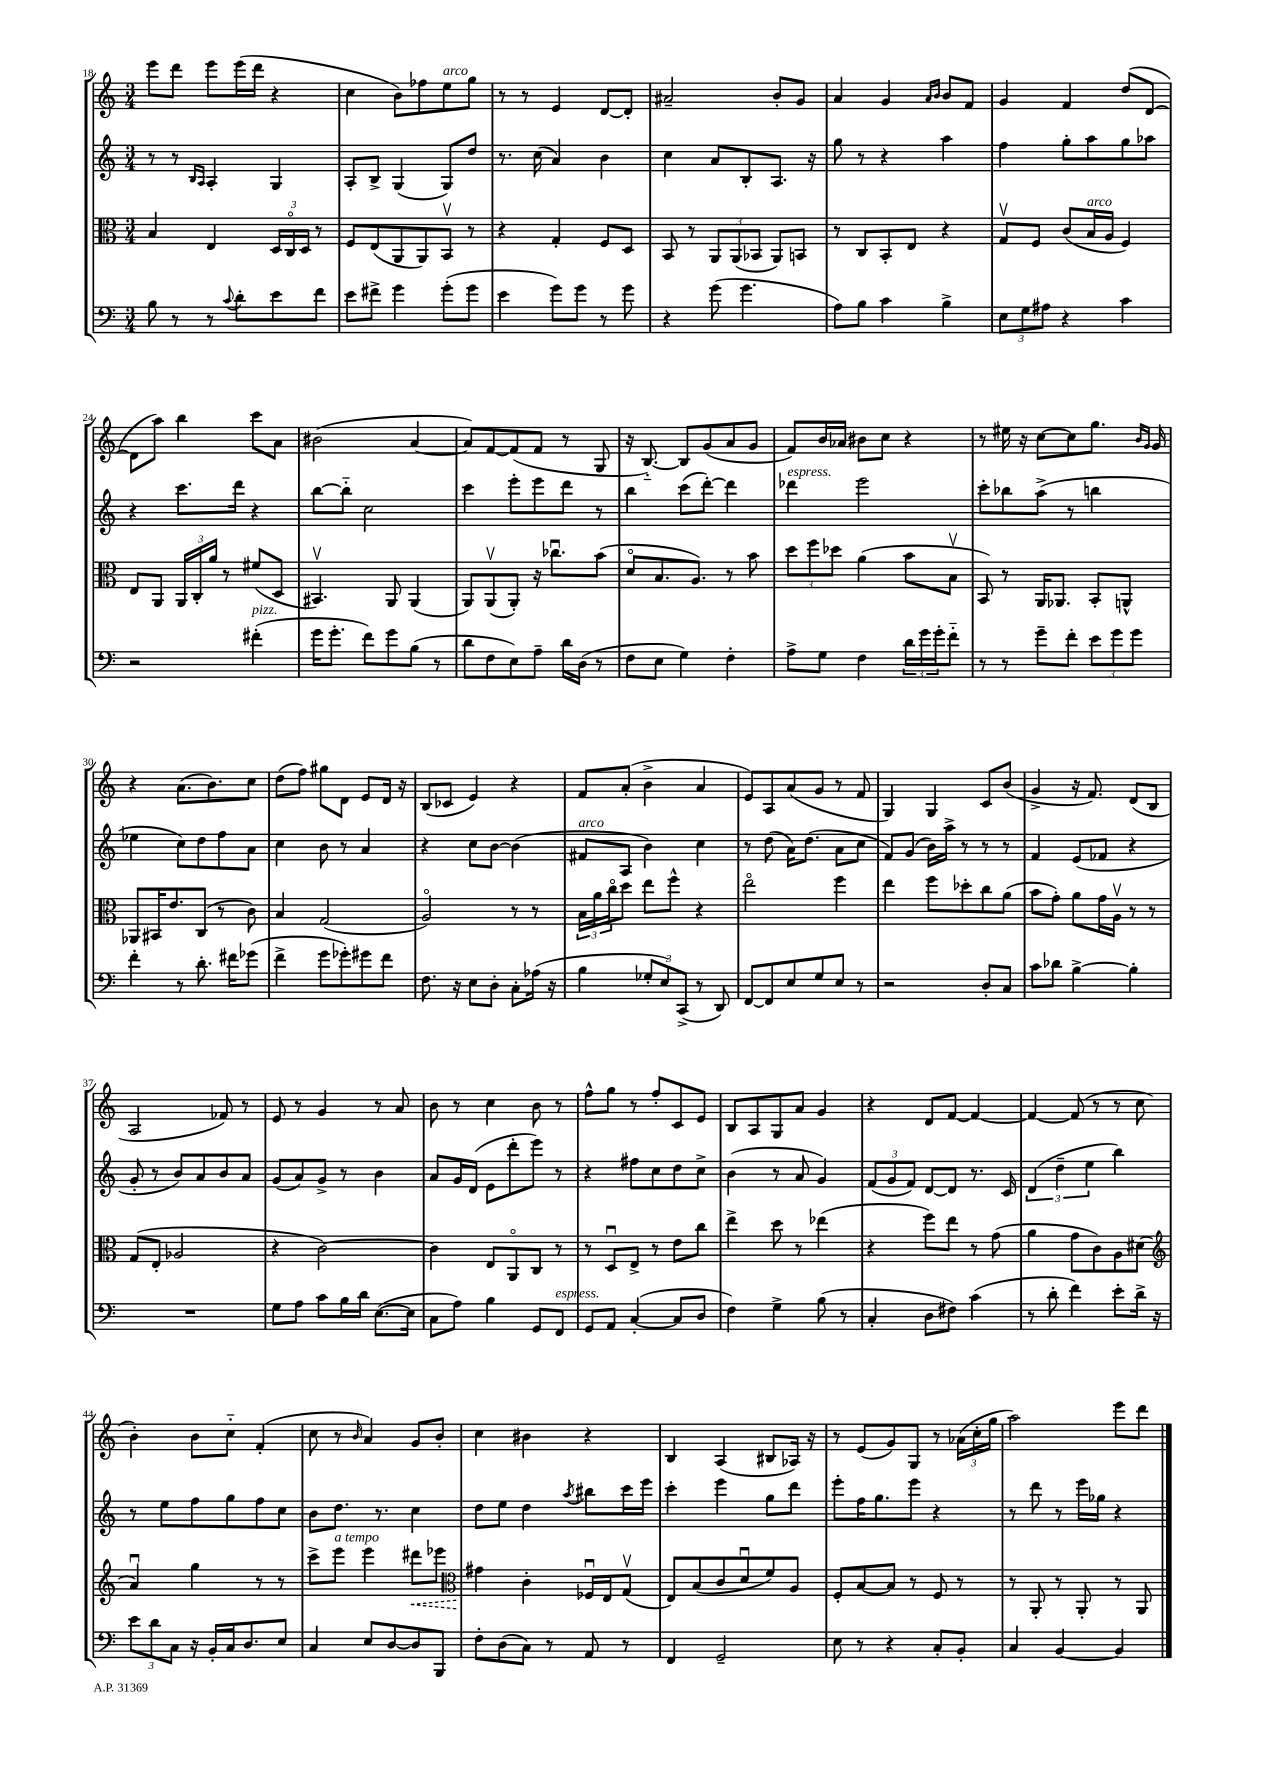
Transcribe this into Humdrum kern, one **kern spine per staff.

**kern	**kern	**dynam	**kern	**kern
*part4	*part3	*part3	*part2	*part1
*staff4	*staff3	*staff3	*staff2	*staff1
*clefF4	*clefC3	*	*clefG2	*clefG2
*k[]	*k[]	*	*k[]	*k[]
*M3/4	*M3/4	*	*M3/4	*M3/4
=18	=18	=18	=18	=18
8B\	4B/	.	8r	8eee\L
8r	.	.	8r	8ddd\J
.	.	.	16qqB/LL	.
.	.	.	16qqA/JJ	.
8r	4E/	.	4A'/	8eee\L
8qqc/	.	.	.	.
8d'\L	.	.	.	(16eee\L
.	.	.	.	16ddd\JJ
8e\	24D/LL	.	4G/	4r
.	24C/	.	.	.
.	24D/JJ	.	.	.
8f\J	8r	.	.	.
=19	=19	=19	=19	=19
8e\L	8F/L	.	8A'/L	4cc\
8f#X^\J	(8E/	.	8B^/J	.
4g\	8AA/	.	(4G/	8b\L)
.	8AA/)	.	.	8ff-X\
!	!	!	!	!LO:TX:a:i:t=arco
(8g'\L	8BBv/J	.	8G/L)	8ee\
8g\J	8r	.	8dd/J	8gg\J
=20	=20	=20	=20	=20
4e\	4r	.	8.r	8r
.	.	.	.	8r
.	.	.	(16cc\	.
8g\L)	4G'/	.	4a/)	4e/
8g\J	.	.	.	.
8r	8F/L	.	4b\	[8d/L
8g\	8D/J	.	.	8d'/J]
=21	=21	=21	=21	=21
4r	8BB/	.	4cc\	2a#X~/
.	8r	.	.	.
(8g\	12AA/L	.	8a/L	.
.	(12AA/	.	.	.
4.g\	.	.	8B'/	.
.	12BB-X/J	.	.	.
.	8AA/L)	.	8.A/J	8b'/L
.	8BBn/J	.	.	8g/J
.	.	.	16r	.
=22	=22	=22	=22	=22
8A\L)	8r	.	8gg\	4a/
8B\J	8C/L	.	8r	.
4c\	8BB'/	.	4r	4g/
.	8E/J	.	.	.
.	.	.	.	16qqa/LL
.	.	.	.	16qqb/JJ
4B^\	4r	.	4aa\	8b/L
.	.	.	.	8f/J
=23	=23	=23	=23	=23
12E\L	8Gv/L	.	4ff\	4g/
12G\	.	.	.	.
.	8F/J	.	.	.
12A#X\J	.	.	.	.
4r	(8c/L	.	8gg'\L	4f/
!	!LO:TX:a:i:t=arco	!	!	!
.	16B/L	.	8aa\	.
.	16A/JJ	.	.	.
4c\	4F/)	.	8gg\	(8dd/L
.	.	.	8aa-X\J	[8d/J
!!LO:LB:g=z
=24	=24	=24	=24	=24
2r	8E/L	.	4r	8d\L]
.	8AA/J	.	.	8aa\J)
.	24AA/LL	.	8.ccc\L	4bb\
.	24C'/	.	.	.
.	24a/JJ	.	.	.
.	8r	.	.	.
.	.	.	16ddd\Jk	.
!LO:TX:a:i:t=pizz.	!	!	!	!
(4f#X'\	(8f#X/L	.	4r	8ccc\L
.	8D/J	.	.	8a\J
=25	=25	=25	=25	=25
16g\KL	4.BB#Xv/)	.	[8bb\L	(2b#X\
8.g'\J	.	.	.	.
.	.	.	8bb\J]	.
8f\L)	.	.	2cc\	.
8g\	8AA/	.	.	.
(8B\J	(4AA/	.	.	[4a/
8r	.	.	.	.
=26	=26	=26	=26	=26
8d\L	8AA/L)	.	4ccc\	8a/L])
8F\	(8AAv/	.	.	[8f/
8E\)	8AA'/J)	.	8eee'\L	(8f/]
8A~\J	16r	.	8eee\	8f/J
.	8.cc-Xu\L	.	.	.
16d\LL	.	.	8ddd\J	8r
(16D\JJ	.	.	.	.
8r	(8b\J	.	8r	8G/
=27	=27	=27	=27	=27
8F\L	8d/L	.	4bb\	16r
.	.	.	.	[8.B/)
8E\J	8.B/	.	.	.
4G\)	.	.	(8ccc\L	8B/L]
.	8.A/J)	.	.	.
.	.	.	[8ddd'\J)	(8g/
4F'\	8r	.	4ddd\]	8a/
.	8b\	.	.	8g/J
=28	=28	=28	=28	=28
!	!	!	!LO:TX:a:i:t=espress.	!
8A^\L	12dd\L	.	4ddd-X\	8f/L)
.	12ff\	.	.	.
8G\J	.	.	.	16b/L
.	12dd-X\J	.	.	.
.	.	.	.	16a-X/JJ
4F\	(4a\	.	2eee\	8b#X\L
.	.	.	.	8cc\J
24d\LL	8b\L	.	.	4r
24g\	.	.	.	.
24g'\J	.	.	.	.
8f\J	8Bv\J	.	.	.
=29	=29	=29	=29	=29
8r	8BB/)	.	8ccc'\L	8r
8r	8r	.	8bb-X\	16ee#X\
.	.	.	.	16r
8g~\L	16AA/KL	.	(8aa^\J	[8cc\L
.	8.AA-X/J	.	.	.
8f'\J	.	.	8r	8cc\]
12e\L	8BB'/L	.	4bbn\	8.gg\J
12g\	.	.	.	.
.	8AAn^^/J	.	.	.
12g\J	.	.	.	.
.	.	.	.	16qqb/LL
.	.	.	.	16qqg/JJ
.	.	.	.	16g/
!!LO:LB:g=z
=30	=30	=30	=30	=30
4f'\	8AA-X/L	.	4ee-X\	4r
.	16BB#X/K	.	.	.
.	8.e/	.	.	.
8r	.	.	8cc\L)	(8.a\L
8.d'\	(8C/J	.	8dd\	.
.	.	.	.	8.b\)
.	8r	.	8ff\	.
16f#X\KL	.	.	.	.
(8g-X\J	8c\)	.	8a\J	8cc\J
=31	=31	=31	=31	=31
4f^\	4B/	.	4cc\	(8dd\L
.	.	.	.	8ff\J)
8g\L	(2G/	.	8b\	8gg#X\L
8g-X'\)	.	.	8r	8d\J
8g#X\	.	.	4a/	8e/L
8f\J	.	.	.	16d/Jk
.	.	.	.	16r
=32	=32	=32	=32	=32
8.F\	2A/)	.	4r	(8B/L
.	.	.	.	8c-X/J
16r	.	.	.	.
8E\L	.	.	8cc\L	4e/)
8D'\J	.	.	[8b\J	.
8C'\L	8r	.	(4b\]	4r
(16A-X\Jk	8r	.	.	.
16r	.	.	.	.
=33	=33	=33	=33	=33
!	!	!	!LO:TX:a:i:t=arco	!
4B\	24B\LL	.	8f#X/L	8f/L
.	24a\	.	.	.
.	24cc\J	.	.	.
.	8dd\J	.	8A/J	(8a'/J
12G-X'/L	8ee\L	.	4b\)	4b^\
12E/)	.	.	.	.
.	8ff^^\J	.	.	.
(12CC^/J	.	.	.	.
8r	4r	.	4cc\	4a/
8DD/)	.	.	.	.
=34	=34	=34	=34	=34
[8FF/L	2ee\	.	8r	8e/L)
8FF/]	.	.	(8dd\	8A/
8E/	.	.	16a\KL)	(8a/
.	.	.	(8.dd\J	.
8G/	.	.	.	8g/J
8E/J	4ff\	.	8a\L	8r
8r	.	.	8cc\J	8f/
=35	=35	=35	=35	=35
2r	4ee\	.	8f/L)	4G/)
.	.	.	(8g/J	.
.	8ff\L	.	16b\LL)	4G/
.	.	.	16aa^\JJ	.
.	8dd-X'\	.	8r	.
8D'/L	8cc\	.	8r	8c/L
8C/J	(8a\J	.	8r	(8b/J
=36	=36	=36	=36	=36
8c\L	8b\L	.	4f/	4g^/
8d-X\J	8g'\J)	.	.	.
[4B^\	8a\L	.	(8e/L	16r
.	.	.	.	8.f/)
.	16g\L	.	8f-X/J	.
.	16Av\JJ	.	.	.
4B'\]	8r	.	4r	(8d/L
.	8r	.	.	8B/J
!!LO:LB:g=z
=37	=37	=37	=37	=37
2.r	(8G/L	.	8g'/	2A/
.	8E'/J	.	8r	.
.	2A-X/	.	8b/L)	.
.	.	.	8a/	.
.	.	.	8b/	8f-X/)
.	.	.	8a/J	8r
=38	=38	=38	=38	=38
8G\L	4r	.	(8g/L	8e/
8A\J	.	.	8a/)	8r
8c\L	[2c\)	.	8g^/J	4g/
16B\L	.	.	8r	.
16d\JJ	.	.	.	.
([8.E\L	.	.	4b\	8r
.	.	.	.	8a/
16E\Jk]	.	.	.	.
=39	=39	=39	=39	=39
8C\L	4c\]	.	8a/L	8b\
8A\J)	.	.	16g/L	8r
.	.	.	(16d/JJ	.
4B\	8E/L	.	8e\L	4cc\
.	8AA/	.	8ddd'\	.
8GG/L	8C/J	.	8eee\J)	8b\
!LO:TX:a:i:t=espress.	!	!	!	!
8FF/J	8r	.	8r	8r
=40	=40	=40	=40	=40
8GG/L	8r	.	4r	8ff^^\L
8AA/J	8Du/L	.	.	8gg\J
([4C'/	8E^/J	.	8ff#X\L	8r
.	8r	.	8cc\	8ff'/L
8C/L]	8e\L	.	8dd\	8c/
8D/J	8cc\J	.	8cc^\J	8e/J
=41	=41	=41	=41	=41
4F\)	4ee^\	.	(4b\	8B/L
.	.	.	.	8A/
4G^\	8dd\	.	8r	8G/
.	8r	.	8a/	8a/J
(8B\	(4ee-X\	.	4g/)	4g/
8r	.	.	.	.
=42	=42	=42	=42	=42
4C'/	4r	.	(12f/L	4r
.	.	.	12g/	.
.	.	.	12f/J)	.
8D\L	8ff\L)	.	[8d/L	8d/L
8F#X\J)	8ee\J	.	8d/J]	[8f/J
(4c\	8r	.	8.r	4f/_
.	(8g\	.	.	.
.	.	.	16c/	.
=43	=43	=43	=43	=43
8r	4a\	.	(6d/	4f/_
8d'\	.	.	.	.
.	.	.	6dd~\	.
4f\)	8g\L	.	.	(8f/]
.	.	.	6ee\	.
.	8c\)	.	.	8r
8e'\L	8A\	.	4bb\)	8r
16d^\Jk	(8d#X\J	.	.	8cc\
16r	.	.	.	.
!!LO:LB:g=z
=44	=44	=44	=44	=44
*	*clefG2	*	*	*
12e\L	4au/)	.	8r	4b'\)
12d\	.	.	.	.
.	.	.	8ee\L	.
12C\J	.	.	.	.
16r	4gg\	.	8ff\	8b\L
16BB'/LL	.	.	.	.
16C/J	.	.	8gg\	8cc\J
8.D/	.	.	.	.
.	8r	.	8ff\	(4f'/
8E/J	8r	.	8cc\J	.
=45	=45	=45	=45	=45
4C/	8ccc^\L	.	8b\L	8cc\
!	!LO:TX:a:i:t=a tempo	!	!	!
.	8eee\J	.	8.dd\J	8r
.	.	.	.	16qqb/
8E/L	4eee\	.	.	4a/)
.	.	.	8.r	.
[8D/	.	.	.	.
!	!	!LO:HP:b	!	!
8D/]	8ddd#X\L	<	4cc\	8g/L
8BBB/J	8eee-X\J	.	.	8b'/J
=46	=46	=46	=46	=46
*	*clefC3	*	*	*
8F'\L	4g#X\	.	8dd\L	4cc\
(8D\	.	.	8ee\J	.
8C\J)	4c'\	[	4dd\	4b#X\
8r	.	.	.	.
.	.	.	8qaa/	.
8AA/	16F-Xu/LL	.	8bb#X\L	4r
.	16E/J	.	.	.
8r	(8Gv/J	.	16ccc\L	.
.	.	.	16eee\JJ	.
=47	=47	=47	=47	=47
4FF/	8E/L)	.	4ccc'\	4B/
.	(8B/	.	.	.
2GG~/	8c/	.	4eee\	(4A/
.	8du/	.	.	.
.	8f/)	.	8gg\L	8B#X/L
.	8A/J	.	8ddd\J	16A-X/Jk)
.	.	.	.	16r
=48	=48	=48	=48	=48
8E\	8F'/L	.	8eee'\L	8r
8r	[8B/	.	16ff\K	(8e/L
.	.	.	8.gg\	.
4r	8B/J]	.	.	8g/)
.	8r	.	8eee\J	8G/J
8C'/L	8F/	.	4r	8r
8BB'/J	8r	.	.	(24a-X\LL
.	.	.	.	24cc'\
.	.	.	.	24gg\JJ
=49	=49	=49	=49	=49
4C/	8r	.	8r	2aa\)
.	8AA'/	.	8ddd\	.
[4BB/	8r	.	8r	.
.	8AA'/	.	16eee\LL	.
.	.	.	16gg-X\JJ	.
4BB/]	8r	.	4r	8eee\L
.	8AA/	.	.	8ddd\J
==	==	==	==	==
*-	*-	*-	*-	*-
